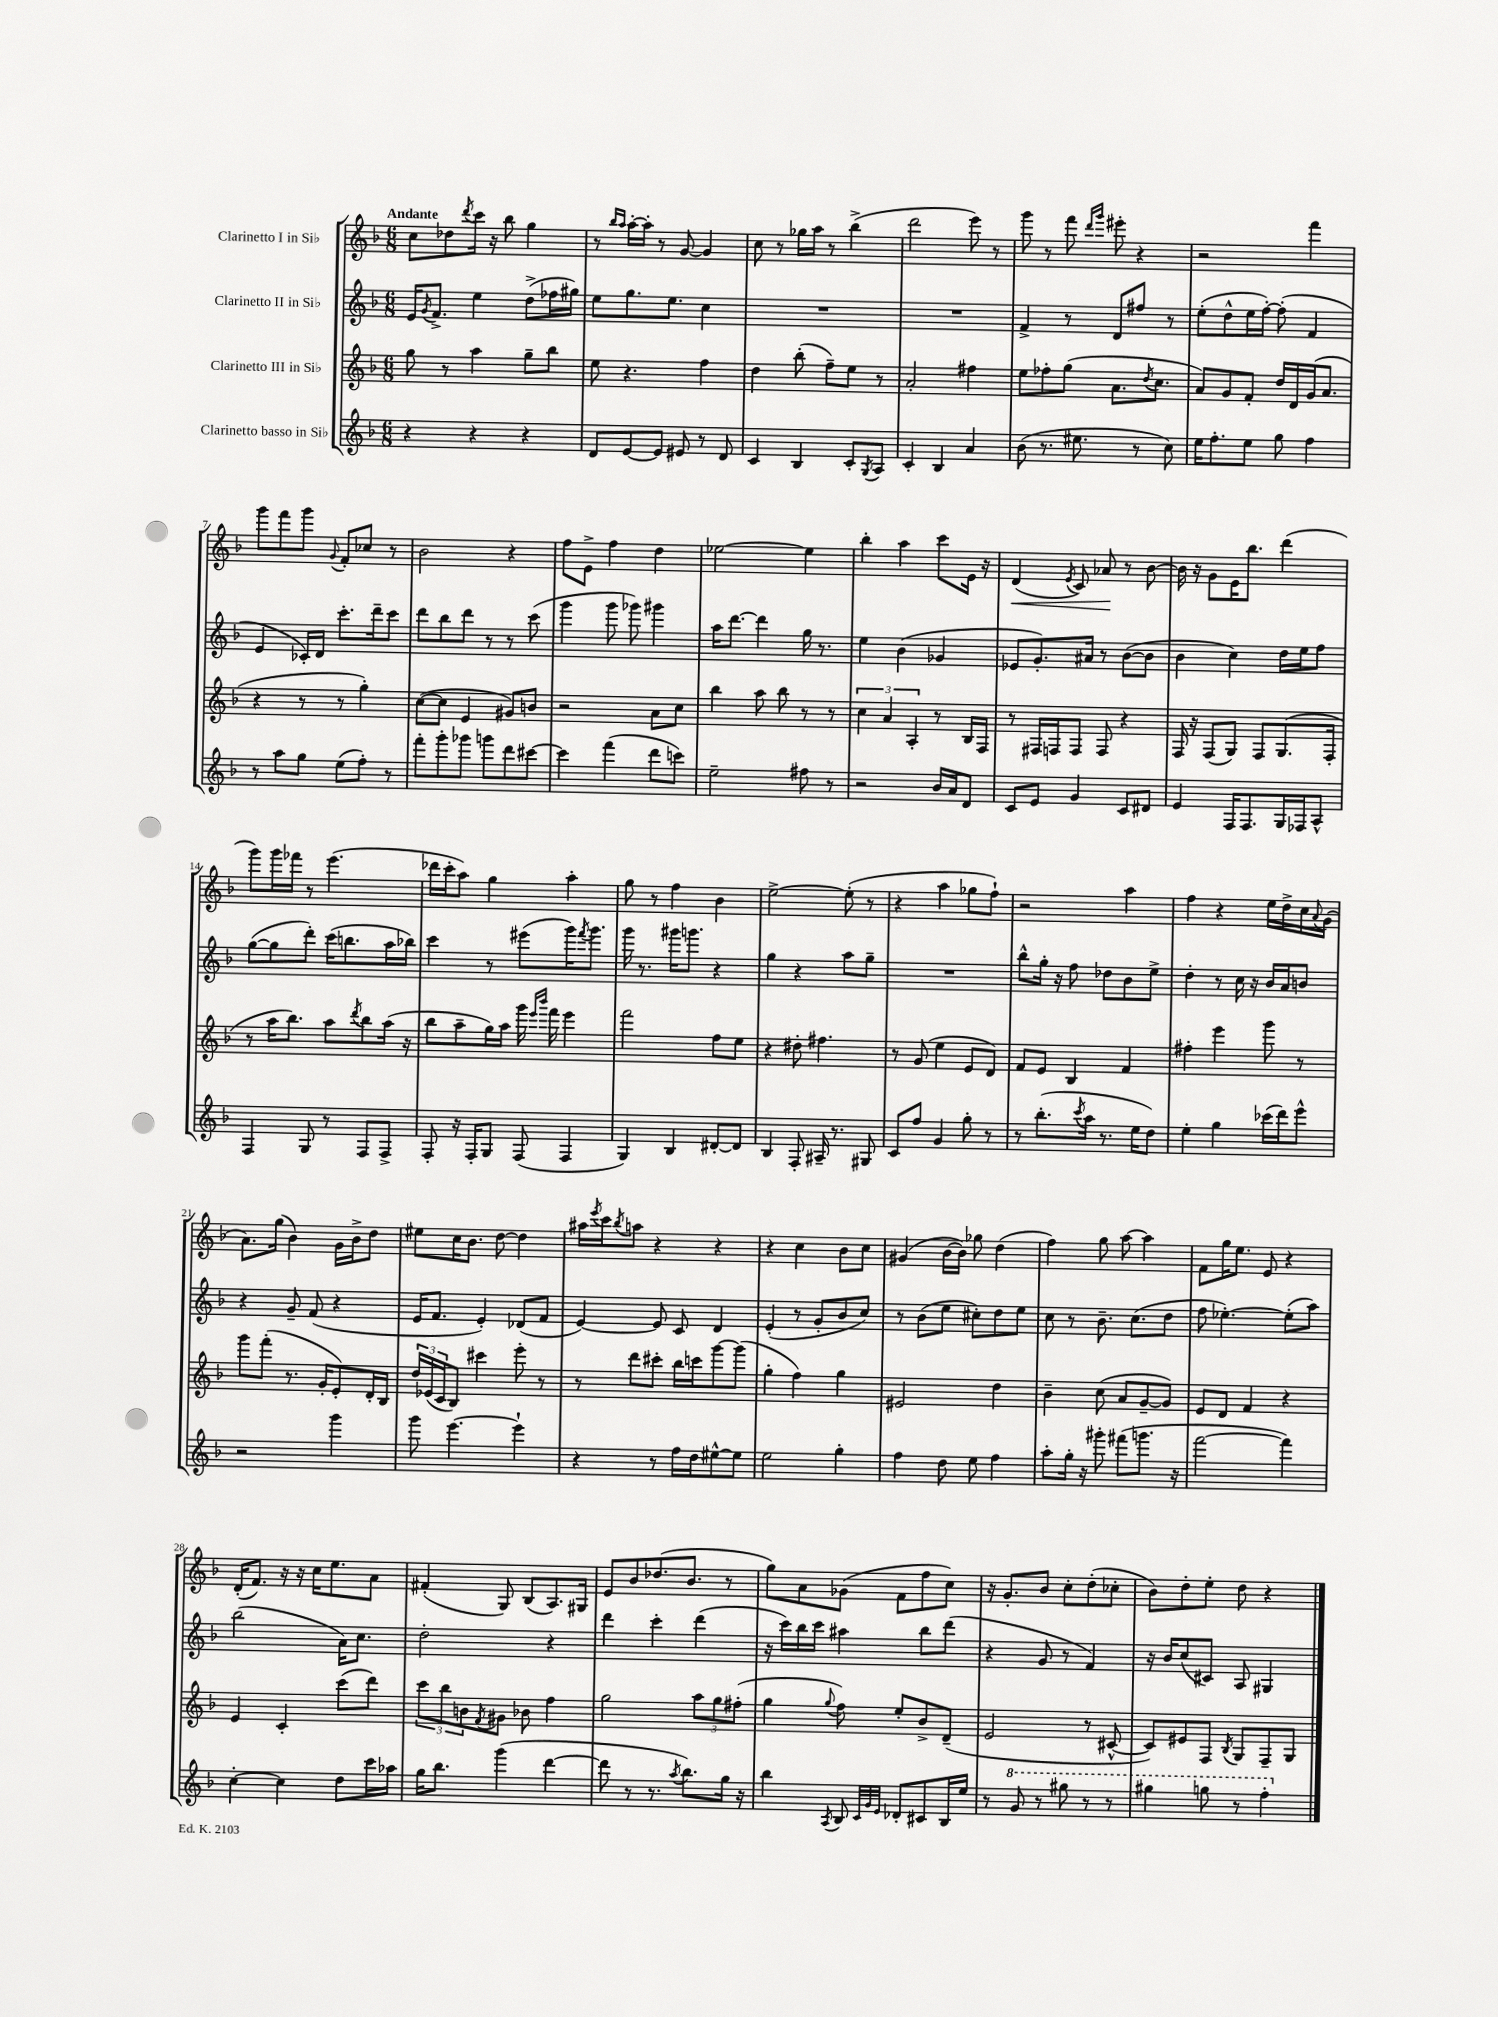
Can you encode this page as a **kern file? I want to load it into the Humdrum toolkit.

**kern	**kern	**kern	**kern
*staff4	*staff3	*staff2	*staff1
*clefG2	*clefG2	*clefG2	*clefG2
*k[b-]	*k[b-]	*k[b-]	*k[b-]
*M6/8	*M6/8	*M6/8	*M6/8
4r	8gg	16e	8cc
.	.	8qg	.
.	.	8.f^	.
.	8r	.	8dd-
.	.	.	8qddd
4r	4aa	4ee	16ccc
.	.	.	16r
.	.	.	8bb-
4r	8gg~	(8dd^	4gg
.	8bb-	16ff-	.
.	.	16gg#)	.
=	=	=	=
8d	8ee	8ee	8r
.	.	.	16qqbb-
.	.	.	16qqaa
[8e	4.r	8.gg	[16aa'
.	.	.	16aa']
8e]	.	.	8r
.	.	8.ee	.
8e#	.	.	[8g
8r	4ff	4cc	4g]
8d	.	.	.
=	=	=	=
4c	4dd	2.r	8cc
.	.	.	8r
4B-	(8bb-'	.	16gg-
.	.	.	16aa
.	8ff~)	.	8r
8c'	8ee	.	(4bb-^
8qG	.	.	.
8A	8r	.	.
=	=	=	=
4c'	2a'	2.r	2ddd
4B-	.	.	.
4a	4ff#	.	8eee)
.	.	.	8r
=	=	=	=
(8b-	8ee	4f^	8ggg
8.r	8ff-'	.	8r
.	(8gg	8r	8fff
8.ee#	.	.	.
.	.	.	16qqddd
.	.	.	16qqggg
.	8.a	8d	8eee#'
8r	.	8ff#	4r
.	8qdd	.	.
.	8.cc	.	.
8cc)	.	8r	.
=	=	=	=
16ee	8a)	(8ee'	2r
8.ff'	.	.	.
.	8g	8dd^^	.
8ee	8f'	16ee	.
.	.	[16ff')	.
8gg	16dd	(8ff']	.
.	16d	.	.
4ff	(16g	4f	4fff
.	8.a	.	.
=	=	=	=
8r	4r	4e	8ggg
8aa	.	.	8fff
8gg	8r	16c-')	8ggg
.	.	16d	.
.	.	.	8qqg
(8ee	8r	8.ccc'	8f'
8ff')	4gg')	.	8cc-
.	.	16ddd~	.
8r	.	8ccc	8r
=	=	=	=
8fff'	([8cc	8ddd	2b-
8ggg'	8cc]	8bb-	.
8ggg-	4e	8ddd	.
8ggg	.	8r	.
8ddd	8g#)	8r	4r
[8ccc#	8b	(8ccc	.
=	=	=	=
4ccc#]	2r	4ggg	8ff
.	.	.	8e^
(4fff	.	8ggg	4ff
.	.	8ggg-)	.
8ddd	8a	4ggg#	4dd
8ccc)	8cc	.	.
=	=	=	=
2ee~	4bb-	16aa	[2ee-
.	.	[8.ddd	.
.	8aa	4ddd]	.
.	8bb-	.	.
8ff#	8r	16gg	4ee-]
.	.	8.r	.
8r	8r	.	.
=	=	=	=
2r	6cc	4ee	4bb-'
.	6a	.	.
.	.	(4b-	4aa
.	6A'	.	.
16b-	8r	4g-	8ccc
16a	.	.	.
8d	16B-	.	16e
.	16F	.	16r
=	=	=	=
8c	8r	8e-	(4d
8e	16F#	8.g')	.
.	16F	.	.
.	.	.	8qe
4g	8F	.	8c)
.	.	16a#	.
.	8F	8r	8a-
8c	4r	([8b-	8r
8d#	.	8b-]	[8b-
=	=	=	=
4e	16F	4b-	16b-]
.	16r	.	16r
.	(8F	.	8g
16F	8G)	4cc)	16e
8.F	.	.	8.bb-
.	8F	.	.
16G	(8.G	16dd	(4ddd
16F-	.	16ee	.
8A^^	.	8ff	.
.	16F'	.	.
=	=	=	=
4F	8r	([8gg	8ggg)
.	16aa	8gg]	16ggg
.	8.bb-)	.	16fff-
8G	.	8ddd')	8r
8r	8aa	(16ccc	(4.eee
.	.	8.bb	.
.	8qddd	.	.
8F	8bb-	.	.
8F^	(16aa	16aa	.
.	16r	16bb-)	.
=	=	=	=
8F'	8bb-	4ccc	16ddd-
.	.	.	16ccc'
16r	8aa~	.	8aa)
16F'	.	.	.
8G	16gg)	8r	4gg
.	16aa	.	.
(8F	16ggg	(8eee#	.
.	16qqeee	.	.
.	16qqbbb-	.	.
.	16fff	.	.
4F	4eee	16ggg)	4aa'
.	.	8qfff	.
.	.	8.ggg	.
=	=	=	=
4G)	2fff	16ggg	8gg
.	.	8.r	.
.	.	.	8r
4B-	.	16ggg#	4ff
.	.	8.ggg	.
[8d#'	8ff	4r	4b-
8d#]	8ee	.	.
=	=	=	=
4B-	4r	4gg	[2ee^
8F'	8dd#'	4r	.
16A#~	4.ff#	.	.
8.r	.	.	.
.	.	8aa	(8ee']
8G#	.	8gg~	8r
=	=	=	=
8c	8r	2.r	4r
8ff	(8g	.	.
4g	4ee	.	4aa
8gg'	8e	.	8gg-
8r	8d)	.	8ff`)
=	=	=	=
8r	8f	8bb-^^	2r
(8.bb-'	8e	16gg'	.
.	.	16r	.
.	4B-	8ff	.
8qccc	.	.	.
16aa	.	.	.
8.r	.	8dd-	.
.	4f	8b-	4aa
16ee	.	.	.
8dd)	.	8ee^	.
=	=	=	=
4ee'	4ff#'	4dd'	4ff
4gg	4eee	8r	4r
.	.	16cc	.
.	.	16r	.
(16ccc-	8ggg	16b-	16ee
16ddd)	.	16a	16dd^
8eee^^	8r	8b	16cc
.	.	.	8qqa
.	.	.	(16g
=	=	=	=
2r	8ggg	4r	8.a)
.	(8fff'	.	.
.	.	.	(16gg
.	8.r	8g~	4b-)
.	.	(8f	.
.	16g'	.	.
4ggg	8e')	4r	16g
.	.	.	16b-^
.	16d'	.	8dd
.	16B-	.	.
=	=	=	=
8ggg	24dd	16e	8ee#
.	(24e-	.	.
.	.	8.f	.
.	24c	.	.
[4.eee	8B-)	.	16cc
.	.	.	8.b-
.	4ccc#	4e')	.
.	.	.	[8dd
4eee`]	8eee'	(8d-	4dd]
.	8r	8f	.
=	=	=	=
4r	8r	[4e)	16aa#
.	.	.	8qeee
.	.	.	16ccc
.	.	.	8qbb-
.	8ddd	.	8aa
8r	8ccc#'	8e]	4r
16ff	16bb-	8c	.
16dd	16ccc	.	.
[8ee#^^	[8ggg	4d	4r
8ee#]	(8ggg]	.	.
=	=	=	=
2ee	4gg'	(4e'	4r
.	4ff)	8r	4cc
.	.	8g'	.
4gg'	4gg	8b-	8b-
.	.	8cc)	8cc
=	=	=	=
4ff	2e#	8r	(4g#
.	.	(8b-	.
8dd	.	8ee	[16b-
.	.	.	16b-])
8ee	.	8cc#')	8gg-
4ff	4dd	8dd	(4dd
.	.	8ee	.
=	=	=	=
8aa'	4b-~	8cc	4ff)
16gg'	.	8r	.
16r	.	.	.
8ggg#'	(8cc	8.b-~	8gg
(8fff#	8a	.	[8aa
.	.	(8.cc	.
8.ggg	[8g~	.	4aa]
.	8g])	8dd	.
16r	.	.	.
=	=	=	=
[2fff	8e	8ff	8f
.	8d	[4.ee-')	16gg
.	.	.	8.ee
.	4f	.	.
.	.	.	8e
4fff])	4r	(8ee-']	4r
.	.	8aa)	.
=	=	=	=
[4cc'	4e	(2bb-	(16d'
.	.	.	8.f)
4cc]	4c'	.	16r
.	.	.	16r
.	.	.	16cc
.	.	.	8.ee
8dd	(8ccc	16a)	.
.	.	8.cc	.
16ccc	8ddd)	.	8a
16aa-	.	.	.
=	=	=	=
16gg	12ccc	2dd'	(4f#'
8.bb-	.	.	.
.	12bb-	.	.
.	12b	.	.
.	8qf	.	.
(4ggg	8g#	.	8G)
.	8b-	.	(8B-
[4ddd	4ff	4r	8.A)
.	.	.	16G#
=	=	=	=
8ddd]	2gg	4ddd	8e
8r	.	.	8b-
8.r	.	4ccc'	(8.dd-
8qaa	.	.	.
8.bb-)	.	.	8.b-
.	12aa	(4ddd	.
.	12gg	.	.
16gg	.	.	8r
.	(12ff#'	.	.
16r	.	.	.
=	=	=	=
4bb-	4gg	16r	8gg)
.	.	16ccc)	.
.	.	16bb-	8a
.	.	16ccc	.
8qA	8qqgg	.	.
8B-	8ff)	4aa#	(8g-
32qqc	.	.	.
32qqg	.	.	.
32qqe	.	.	.
8d-'	8ee'	.	8f
8c#	8b-^	8bb-	8ff
16B-	(8d~	(8ddd	8cc)
16ee	.	.	.
=	=	=	=
8r	2e	4r	16r
.	.	.	8.g'
8gg	.	.	.
8r	.	8g	8b-
8ggg#	.	8r	8cc'
8r	8r	4f)	(8dd'
8r	[8c#^^	.	8cc-'
=	=	=	=
4ggg#	8c#])	16r	8b-)
.	.	16b-	.
.	8e#	(8cc	8dd'
8ggg	8F	8c#)	8ee'
.	8qB-	.	.
8r	8G	8A	8dd
4fff'	8F~	4G#	4r
.	8G	.	.
==	==	==	==
*-	*-	*-	*-
